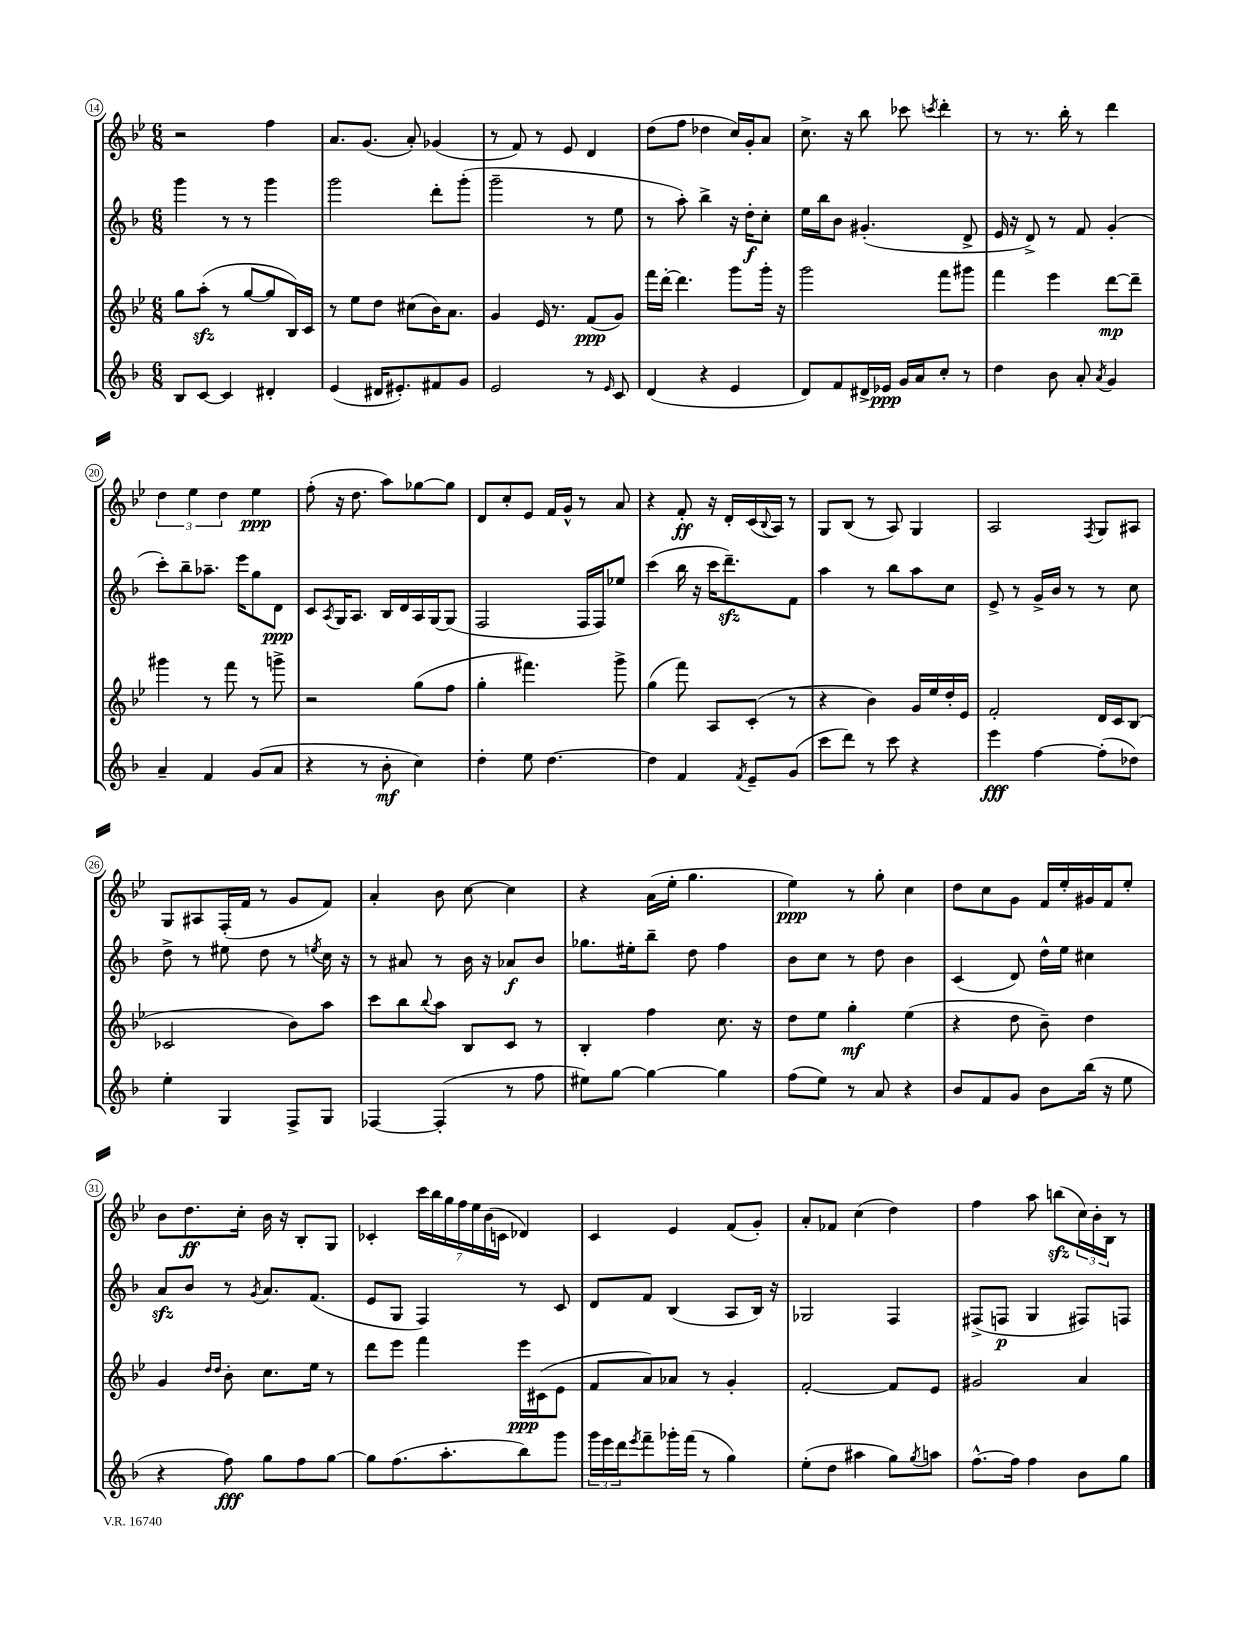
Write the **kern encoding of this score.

**kern	**kern	**kern	**kern
*staff4	*staff3	*staff2	*staff1
*clefG2	*clefG2	*clefG2	*clefG2
*k[b-]	*k[b-e-]	*k[b-]	*k[b-e-]
*M6/8	*M6/8	*M6/8	*M6/8
8B-	8gg	4ggg	2r
[8c	(8aa'	.	.
4c]	8r	8r	.
.	[8gg	8r	.
4d#'	8gg]	4ggg	4ff
.	16B-)	.	.
.	16c	.	.
=	=	=	=
(4e	8r	2ggg	8.a
.	8ee-	.	.
.	.	.	(8.g
16d#	8dd	.	.
8.e#')	.	.	.
.	(8cc#	.	8a')
8f#	16b-)	8ddd'	(4g-
.	8.a	.	.
8g	.	(8ggg'	.
=	=	=	=
2e	4g	2ggg~	8r
.	.	.	8f)
.	16e-	.	8r
.	8.r	.	.
.	.	.	8e-
8r	(8f	8r	4d
16qqe	.	.	.
8c	8g)	8ee	.
=	=	=	=
(4d	16fff	8r	(8dd
.	[16ddd'	.	.
.	4.ddd]	8aa')	8ff
4r	.	4bb-^	4dd-
4e	8ggg	16r	16cc)
.	.	16dd'	16g'
.	16ggg'	8cc'	8a
.	16r	.	.
=	=	=	=
8d)	2ggg	16ee	8.cc^
.	.	16bb-	.
8f	.	8b-	.
.	.	.	16r
16d#^	.	(4.g#'	8bb-
16e-	.	.	.
16g	.	.	8ccc-
16a	.	.	.
.	.	.	8qccc
8cc'	8fff	.	4ddd'
8r	8ggg#	8d^	.
=	=	=	=
4dd	4fff	16e	8r
.	.	16r	.
.	.	8d^)	8.r
8b-	4eee-	8r	.
.	.	.	16bb-'
8a'	.	8f	8r
8qa	.	.	.
4g	[8ddd	(4g'	4ddd
.	8ddd~]	.	.
=	=	=	=
4a~	4ggg#	8ccc')	6dd
.	.	8bb-~	.
.	.	.	6ee-
4f	8r	8.aa-~	.
.	.	.	6dd
.	8fff	.	.
.	.	16eee	.
(8g	8r	8gg	4ee-
8a	8ggg^	8d	.
=	=	=	=
4r	2r	8c	(8ff'
.	.	8qA	.
.	.	16G	16r
.	.	8.A	8.dd
8r	.	.	.
8b-'	.	16B-	8aa)
.	.	16d	.
4cc)	(8gg	16A	[8gg-
.	.	[16G	.
.	8ff	(8G]	8gg-]
=	=	=	=
4dd'	4gg'	2F	8d
.	.	.	8cc'
8ee	4.fff#)	.	8e-
[4.dd	.	.	16f
.	.	.	16g^^
.	.	16F	8r
.	.	16F)	.
.	8ggg^	8ee-	8a
=	=	=	=
4dd]	(4gg	(4ccc	4r
4f	8fff)	16bb-	8f'
.	.	16r	.
.	8A	16ccc	16r
.	.	8.ddd~)	16d'
8qf	.	.	.
8e~	(8c'	.	(16c
.	.	.	8qqB-
.	.	.	16A)
(8g	8r	8f	8r
=	=	=	=
8ccc	4r	4aa	8G
8ddd)	.	.	(8B-
8r	4b-)	8r	8r
8ccc	.	8bb-	8A)
4r	16g	8aa	4G
.	16ee-	.	.
.	16dd'	8cc	.
.	16e-	.	.
=	=	=	=
4eee	2f'	8e^	2A
.	.	8r	.
[4ff	.	16g^	.
.	.	16b-	.
.	.	8r	.
.	.	.	8qF
(8ff']	16d	8r	8G
.	16c	.	.
8dd-)	(8B-	8cc	8A#
=	=	=	=
4ee'	2c-	8dd^	8G
.	.	8r	8A#
4G	.	8ee#	(16F'
.	.	.	16f
.	.	8dd	8r
8F^	8b-)	8r	8g
.	.	8qee	.
8G	8aa	16cc	8f)
.	.	16r	.
=	=	=	=
[4F-	8ccc	8r	4a'
.	8bb-	8a#	.
.	8qqbb-	.	.
(4F-']	8aa	8r	8b-
.	8B-	16b-	[8cc
.	.	16r	.
8r	8c	8a-	4cc]
8ff	8r	8b-	.
=	=	=	=
8ee#)	4B-'	8.gg-	4r
[8gg	.	.	.
.	.	16ee#'	.
4gg_	4ff	8bb-~	(16a
.	.	.	16ee-'
.	.	8dd	4.gg
4gg]	8.cc	4ff	.
.	16r	.	.
=	=	=	=
(8ff	8dd	8b-	4ee-)
8ee)	8ee-	8cc	.
8r	4gg'	8r	8r
8a	.	8dd	8gg'
4r	(4ee-	4b-	4cc
=	=	=	=
8b-	4r	(4c	8dd
8f	.	.	8cc
8g	8dd	8d)	8g
8b-	8b-~)	16dd^^	16f
.	.	16ee	16ee-'
(16bb-	4dd	4cc#	16g#
16r	.	.	16f
8ee	.	.	8ee-'
=	=	=	=
4r	4g	8a	8b-
.	.	8b-	8.dd
.	16qqdd	.	.
.	16qqdd	.	.
8ff)	8b-'	8r	.
.	.	.	16cc'
.	.	8qg	.
8gg	8.cc	8.a	16b-
.	.	.	16r
8ff	.	.	8B-'
.	16ee-	(8.f	.
[8gg	8r	.	8G
=	=	=	=
8gg]	8ddd	8e	4c-'
(8.ff	8eee-	8G	.
.	4fff	4F)	28ccc
.	.	.	28bb-
8.aa'	.	.	.
.	.	.	28gg
.	.	.	28ff
.	.	.	28ee-
.	.	.	(28b-
.	.	.	28c
8bb-)	16eee-	8r	4d-)
.	(16c#	.	.
8ggg	8e-	8c	.
=	=	=	=
24ggg	8f	8d	4c
24eee	.	.	.
24ddd	.	.	.
8qeee	.	.	.
8fff~	8a)	8f	.
16ggg-'	8a-	(4B-	4e-
(16fff	.	.	.
8r	8r	.	.
4gg)	4g'	8A	(8f
.	.	16B-)	8g')
.	.	16r	.
=	=	=	=
(8ee'	[2f'	2G-	8a'
8dd	.	.	8f-
4aa#	.	.	(4cc
8gg)	8f]	4F	4dd)
8qgg	.	.	.
8aa	8e-	.	.
=	=	=	=
[8.ff^^	2g#	(8F#^	4ff
.	.	8F	.
16ff]	.	.	.
4ff	.	4G	8aa
.	.	.	(8bb
8b-	4a	8F#)	24cc)
.	.	.	24b-'
.	.	.	24B-
8gg	.	8F	8r
==	==	==	==
*-	*-	*-	*-
